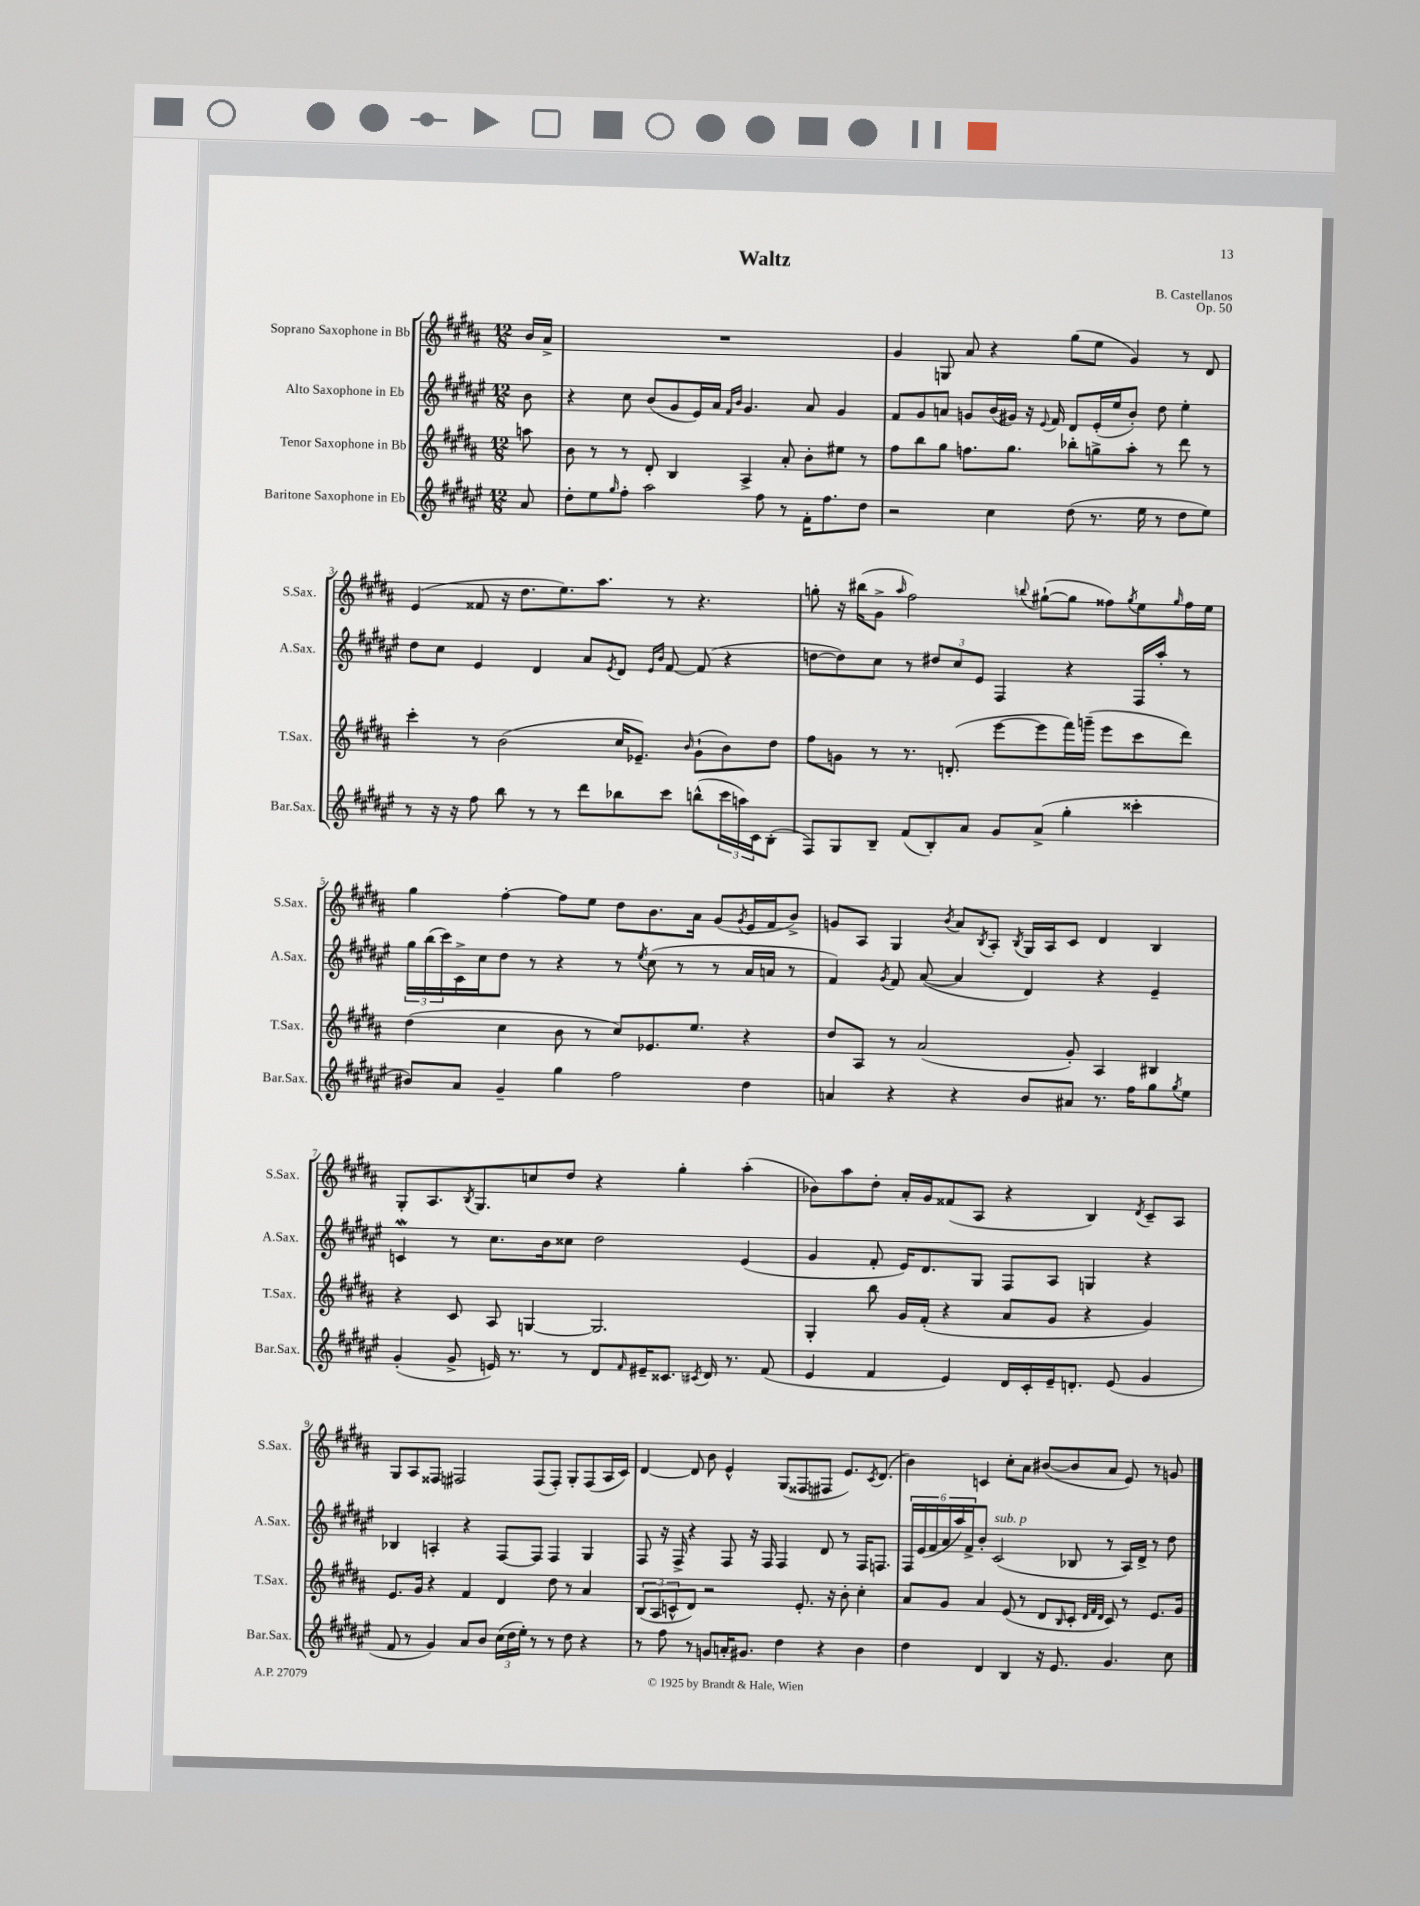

**kern	**kern	**kern	**kern
*staff4	*staff3	*staff2	*staff1
*clefG2	*clefG2	*clefG2	*clefG2
*k[f#c#g#d#a#e#]	*k[f#c#g#d#a#]	*k[f#c#g#d#a#e#]	*k[f#c#g#d#a#]
*M12/8	*M12/8	*M12/8	*M12/8
8a#/	8aa\	8b\	16b/LL
.	.	.	16a#^/JJ
=	=	=	=
8dd#'\L	8b\	4r	1.r
8ee#\	8r	.	.
16qqgg#/	.	.	.
8ff#'\J	8r	8cc#\	.
2aa#\	8d#'/	(8b/L	.
.	4B/	8g#/	.
.	.	16e#/L)	.
.	.	16a#/JJ	.
.	.	16qqf#/LL	.
.	.	16qqb/JJ	.
.	4A#^/	4.g#/	.
8ff#\	.	.	.
8r	8a#'/	.	.
16f#'\LK	8b'\L	8a#/	.
8.ff#\	.	.	.
.	8ee#\J	4g#/	.
8dd#\J	8r	.	.
=	=	=	=
2r	8ff#\L	8f#/L	4g#/
.	8bb\	8g#/	.
.	8gg#\J	8a/J	8G/
.	8.ff\L	8g/L	8a#/
4cc#\	.	(16b/L	4r
.	8.gg#\J	16g#/JJ)	.
.	.	16r	.
.	.	8qqe#/	.
.	.	16f#/	.
(8dd#\	8bb-'\L	8d#/L	(8gg#\L
8.r	8gg^\	(16e#'/L	8ee\J
.	.	16ee#/J	.
.	8aa#'\J	8b'/J)	4g#/)
16ee#\	.	.	.
8r	8r	8dd#\	.
8dd#\L	8ddd#\	4ee#'\	8r
8ee#\J)	8r	.	8d#/
=	=	=	=
8r	4ccc#'\	8dd#\L	(4e/
16r	.	8cc#\J	.
16r	.	.	.
8ff#\	8r	4e#/	8f##/
8bb\	(2b\	.	16r
.	.	.	8.dd#\L
8r	.	4d#/	.
8r	.	.	8.ee\)
8ddd#\L	.	8a#/L	.
.	.	.	8.aa#\J
.	.	8qe#/	.
8bb-\	16cc#/LK	8d#/J	.
.	8.e-~/J)	.	.
.	.	16qqe#/LL	.
.	.	16qqb/JJ	.
8ccc#\J	.	[8f#/	8r
.	16qqb/	.	.
(8bb^^\L	(8g#`\L	(8f#/]	4.r
24ccc#\L	8b\)	4r	.
24aa\)	.	.	.
24c#\J	.	.	.
(8B'\J	8dd#\J	.	.
=	=	=	=
8F#/L)	8ff#\L	[8dd\L	8gg'\
8G#/	8g\J	8dd\])	16r
.	.	.	(16bb#\LK
8B~/J	8r	8cc#\J	8g#^\J
.	.	.	16qqaa#/
(8f#/L	8.r	8r	2ff#\)
8B'/)	.	12dd#/L	.
.	(8.d'/	.	.
.	.	12cc#/	.
8a#/J	.	.	.
.	.	12e#/J	.
8g#/L	[8eee\L	4F#/	.
.	.	.	8qqbb/
(8a#^/J	8eee\]	.	([8gg#`\L
4gg#'\	16fff#\L)	4r	8gg#\]J
.	(16ggg~\JJ	.	.
.	8eee\L	.	8ff##\L)
.	.	.	8qgg#/
4ccc##'\	8ccc#\	16F#/LL	8ee\
.	.	16aa#'/JJ	.
.	.	.	16qqgg#/
.	8ddd#\J)	8r	16ff##\L
.	.	.	16ee\JJ
=	=	=	=
8b#/L)	(4dd#\	24gg#\LL	4gg#\
.	.	(24bb\	.
.	.	24ccc#\)	.
8a#/J	.	16c#^\	.
.	.	16cc#\J	.
4g#~/	4cc#\	8dd#\J	[4ff#'\
.	.	8r	.
4gg#\	8b\	4r	8ff#\]L
.	8r	.	8ee\J
2ff#\	8cc#/L)	8r	8dd#\L
.	.	8qee#/	.
.	8.e-/	(8cc#\	8.b\
.	.	8r	.
.	8.ee/J	.	16a#\Jk
.	.	8r	(8g#/L
.	.	.	8qg#/
4dd#\	4r	16a#/LL	16e/L
.	.	16a/JJ	16f#/J
.	.	8r	8b^/J)
=	=	=	=
4a/	8dd#/L	4f#/)	8g/L
.	8A#/J	.	8A#/J
.	.	8qg#/	.
4r	8r	8f#/	4G#/
.	(2a#/	([8a#/	.
.	.	.	8qb/
4r	.	4a#/]	8a#/L
.	.	.	8qB/
.	.	.	8A#'/J
.	.	.	8qB/
8b/L	.	4d#/)	16G#/LL
.	.	.	16A#/J
8a#/J	8g#'/)	.	8c#/J
8.r	4A#/	4r	4d#/
16ff#\LK	.	.	.
8gg#\	4B#/	4e#~/	4B/
8qgg#/	.	.	.
8ee#\J	.	.	.
=	=	=	=
(4g#'/	4r	4c/	8G#'/L
.	.	.	8.A#/
8g#^/	8c#/	8r	.
.	.	.	8qB/
.	.	.	8.G#/
16e/)	8A#/	8.cc#\L	.
8.r	.	.	.
.	[4G/	.	8cc/
.	.	16b\k	.
8r	.	8cc##\J	8dd#/J
8d#/L	2.G/]	2dd#\	4r
16qqf#/	.	.	.
16e#~/K	.	.	.
8.c##/J	.	.	.
.	.	.	4gg#'\
8qc#/	.	.	.
16d#/	.	.	.
8.r	.	.	.
.	.	(4e#/	(4aa#'\
(8f#/	.	.	.
=	=	=	=
4e#/	4G#'/	4g#/	8b-\L)
.	.	.	8aa#\
4f#/	8bb\	8f#'/	8dd#'\J
.	16g#/LL	16e#/LK)	16a#'/LL
.	(16f#'/JJ	8.d#/	16g#/J
4e#/)	4r	.	(8f##/
.	.	8G#/J	8A#/J
16d#/LL	8a#/L	8F#/L	4r
16c#'/	.	.	.
16e#~/J	8g#/J	8A#/J	.
8.d'/J	.	.	.
.	4r	4G/	4B/)
(8e#/	.	.	.
.	.	.	8qd#/
4g#/	4g#/)	4r	8c#~/L
.	.	.	8A#/J
=	=	=	=
8f#/	8.e/L	4B-/	8G#/L
8r	.	.	8A#/
.	16g#/Jk	.	.
4g#/)	4r	4A'/	8F##/J
.	.	.	2F#/
8a#/L	4f#/	4r	.
8b/J	.	.	.
(24cc#\LL	4d#/	[8F#/L	.
24dd#\	.	.	.
24ee#'\JJ)	.	.	.
8r	.	8F#/]J	(8F#/L
8r	8dd#\	4F#/	8F#'/J)
8dd#\	8r	.	8G#'/L
4r	4a#/	4G#/	(8F#/
.	.	.	16A#/L
.	.	.	16c#/JJ)
=	=	=	=
8r	(12B/L	8F#/	[4d#/
.	12A#/	.	.
8ff#\	.	16r	.
.	12c^^/	.	.
.	.	16F#^/	.
8r	8d#/J)	4r	8d#/]
8g/L	2r	.	8b\
16a'/K	.	8F#/	4e^^/
8.g#/J	.	.	.
.	.	16r	.
.	.	16F#/	.
4dd#\	.	4F#/	(8G#/L
.	8.e'/	.	8F##/
4r	.	8d#/	8F#/J
.	16r	.	.
.	8b'\	8r	8.e/L)
4b\	4cc#'\	16F#/LK	.
.	.	.	8qc#/
.	.	8.F/J	(8.d#/J
=	=	=	=
4dd#\	8a#/L	24F#/LL	4b\)
.	.	(24e#/	.
.	.	24f#/	.
.	8g#/J	24a#/	.
.	.	24aa#/)	.
.	.	24f#^/J	.
4d#/	4a#/	8b'/J	4c/
.	.	(2c#/	.
4B/	(8e/	.	8cc#'\L
.	8r	.	8a#\J
16r	8d#/L	.	([8b#/L
8.e#/	.	.	.
.	16qqB/	.	.
.	8c#'/J	8B-/	8b#/]
.	32qqd#/LLL	.	.
.	32qqf#/	.	.
.	32qqd#/JJJ	.	.
4.g#/	8c#/)	8r	8a#/J
.	8r	16A#/LL)	8e/)
.	.	16d#^/JJ	.
.	8.e/L	8r	8r
8cc#\	.	8dd#\	8g/
.	16g#/Jk	.	.
==	==	==	==
*-	*-	*-	*-
